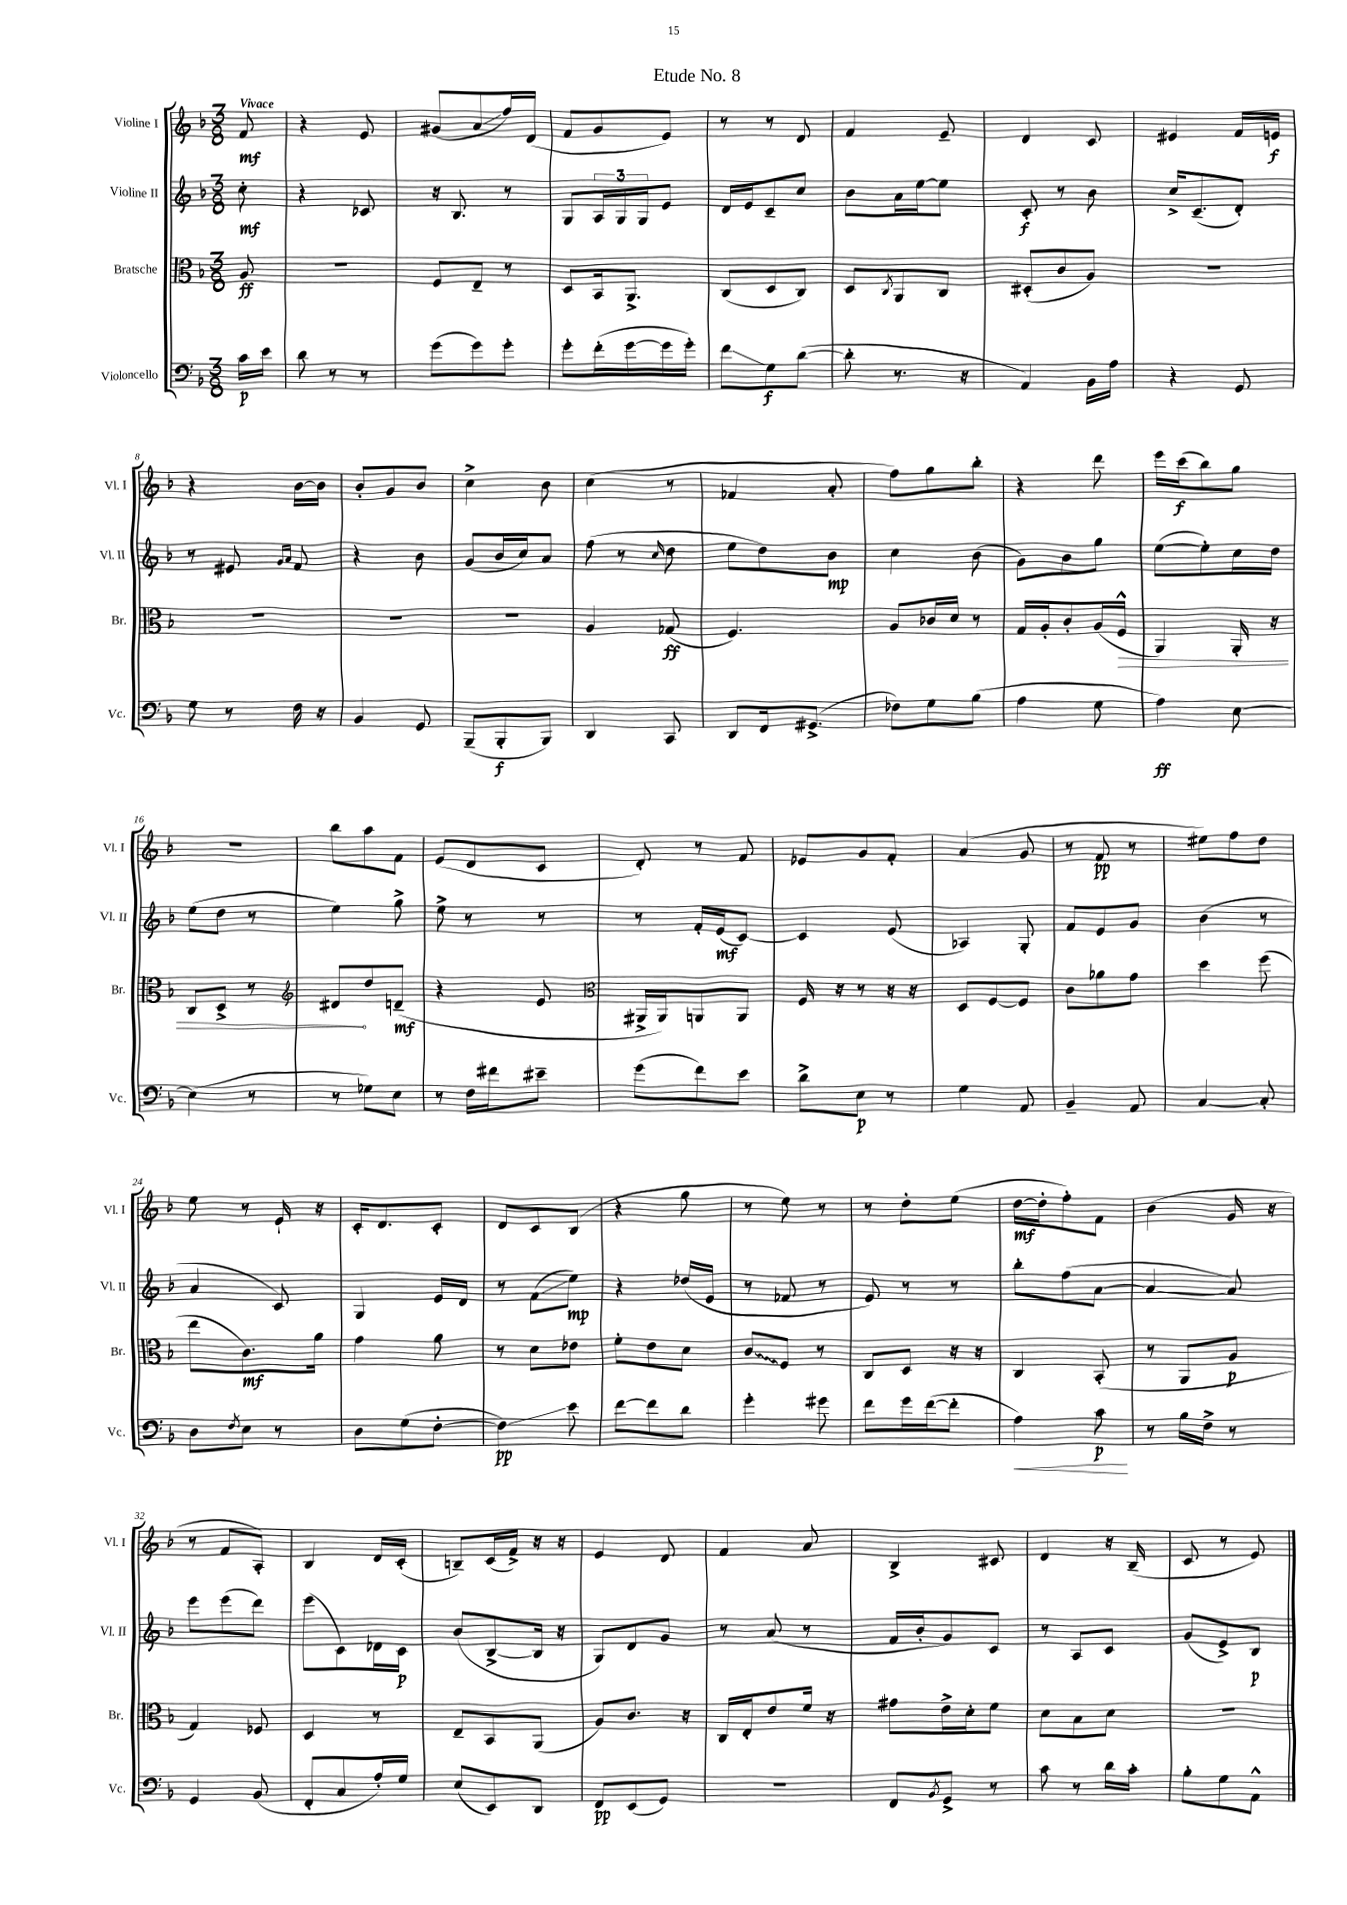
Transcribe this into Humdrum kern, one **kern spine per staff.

**kern	**kern	**kern	**kern
*staff4	*staff3	*staff2	*staff1
*clefF4	*clefC3	*clefG2	*clefG2
*k[b-]	*k[b-]	*k[b-]	*k[b-]
*M3/8	*M3/8	*M3/8	*M3/8
16c	8A	8cc'	8f
16e	.	.	.
=	=	=	=
8d	4.r	4r	4r
8r	.	.	.
8r	.	8c-	8e
=	=	=	=
(8g	8F	16r	(8g#
.	.	8.B-	.
8g)	8E~	.	8a
8g'	8r	8r	16ff)
.	.	.	(16d
=	=	=	=
8g'	8D	8G	8f
(16f'	16BB-	24A	8g
.	.	24G	.
[16g	8.AA^	.	.
.	.	24G	.
16g]	.	8e	8e)
16g')	.	.	.
=	=	=	=
8f	(8C	16d	8r
.	.	16e	.
8G	8D	8c~	8r
([8d	8C)	8cc	8d
=	=	=	=
8d']	8D	8b-	4f
.	8qC	.	.
8.r	8AA	16a	.
.	.	[16ee	.
.	8C	8ee]	8e~
16r	.	.	.
=	=	=	=
4AA)	(8D#'	8c'	4d
.	8c	8r	.
16BB-	8A)	8b-	8c
16A	.	.	.
=	=	=	=
4r	4.r	16cc^	4e#
.	.	(8.c~	.
8GG	.	8d')	16f
.	.	.	16e
=	=	=	=
8G	4.r	8r	4r
8r	.	8e#	.
.	.	16qqg	.
.	.	16qqa	.
16F	.	8f	[16b-
16r	.	.	16b-]
=	=	=	=
4BB-	4.r	4r	8b-'
.	.	.	8g
8GG	.	8b-	8b-
=	=	=	=
(8BBB-~	4.r	(8g	4cc^
8BBB-'	.	16b-	.
.	.	16cc)	.
8BBB-)	.	8a	8b-
=	=	=	=
4DD	4A	(8ff	(4cc
.	.	8r	.
.	.	16qqcc	.
8CC	(8G-	8dd	8r
=	=	=	=
8DD	4.F)	8ee	4f-
16FF	.	8dd)	.
(8.GG#^	.	.	.
.	.	8b-	8a'
=	=	=	=
8F-)	8A	4cc	8ff)
8G	16c-	.	8gg
.	16d	.	.
(8B-	8r	(8b-	8bb-'
=	=	=	=
4A	16G	8g)	4r
.	16A'	.	.
.	8c'	8b-	.
8G	(16A	8gg	8ddd
.	16F^^	.	.
=	=	=	=
4A)	4AA)	([8ee	16eee
.	.	.	(16ccc
.	.	8ee'])	8bb-)
[8E	16AA'	16cc	8gg
.	16r	16dd	.
=	=	=	=
(4E]	8C	(8ee	4.r
.	8D^	8dd	.
8r	8r	8r	.
=	=	=	=
*	*clefG2	*	*
8r	8d#	4ee)	8bb-
8G-)	8dd	.	8aa
8E	(8d~	8gg^	8f
=	=	=	=
8r	4r	8ee^	(8e
16F	.	8r	8d
16f#	.	.	.
8e#~	8e	8r	8c
=	=	=	=
*	*clefC3	*	*
(8g	16AA#^	8r	8d')
.	16AA#)	.	.
8f)	8AA	16f'	8r
.	.	(16e	.
8e	8AA	[8c)	8f
=	=	=	=
8d^	16F	4c]	8e-
.	16r	.	.
8E	8r	.	8g
8r	16r	(8e	8f'
.	16r	.	.
=	=	=	=
4G	8D	4A-)	(4a
.	[8F	.	.
8AA	8F]	8G'	8g
=	=	=	=
4BB-~	8c	8f	8r
.	8a-	8e	8f
8AA	8g	8g	8r
=	=	=	=
[4C	4dd	(4b-	8ee#)
.	.	.	8ff
8C']	(8ff	8r	8dd
=	=	=	=
8D	8ee	4a	8ee
8qF	.	.	.
8E	8.c)	.	8r
8r	.	8c)	16e`
.	16a	.	16r
=	=	=	=
8D	4g	4G	16c'
.	.	.	8.d
(8G	.	.	.
[8F'	8a	16e	8c'
.	.	16d	.
=	=	=	=
4F])	8r	8r	8d
.	8d	(8f	8c
8e	8e-	8ee)	(8B-
=	=	=	=
[8f	8f'	4r	4r
8f]	8e	.	.
8d	8d	(16dd-	8gg
.	.	16e	.
=	=	=	=
4g'	8c	8r	8r
.	8F	8f-	8ee)
8g#	8r	8r	8r
=	=	=	=
8f	8C	8e)	8r
16g	8D	8r	8dd'
([16f	.	.	.
8f']	16r	8r	(8ee
.	16r	.	.
=	=	=	=
4A)	4C	8bb-'	[16dd
.	.	.	16dd']
.	.	(8ff	8ff')
8c	(8BB-'	[8a	8f
=	=	=	=
8r	8r	4a_	(4b-
16B-	8AA	.	.
16F^	.	.	.
8r	8A	8a])	16g
.	.	.	16r
=	=	=	=
4GG	4G)	8eee	8r
.	.	(8eee	8f
(8BB-	8F-	8ddd)	8A')
=	=	=	=
8FF'	4D	(8eee	4B-
8C	.	8c)	.
16A')	8r	16d-	16d
16G	.	16c	(16c'
=	=	=	=
(8E	8E~	(8b-	8B~)
8EE)	8BB-	[8B-^	(16c
.	.	.	16f^)
8DD	(8AA	16B-]	16r
.	.	16r	16r
=	=	=	=
8FF	8A)	8G)	4e
(8EE	8.c	8d	.
8GG)	.	8g	8d
.	16r	.	.
=	=	=	=
4.r	16C	8r	4f
.	16E'	.	.
.	8e	(8a	.
.	16f	8r	8a
.	16r	.	.
=	=	=	=
8FF	8g#	16f	4B-^
.	.	16b-'	.
8qBB-	.	.	.
8GG^	16e^	8g)	.
.	16d'	.	.
8r	8f	8c	8c#
=	=	=	=
8c	8d	8r	4d
8r	8B-	8A	.
16d	8d	8c	16r
16c'	.	.	(16B-~
=	=	=	=
8B-'	4.r	(8g	8c
8G	.	8e^)	8r
8AA^^	.	8B-	8e)
==	==	==	==
*-	*-	*-	*-
